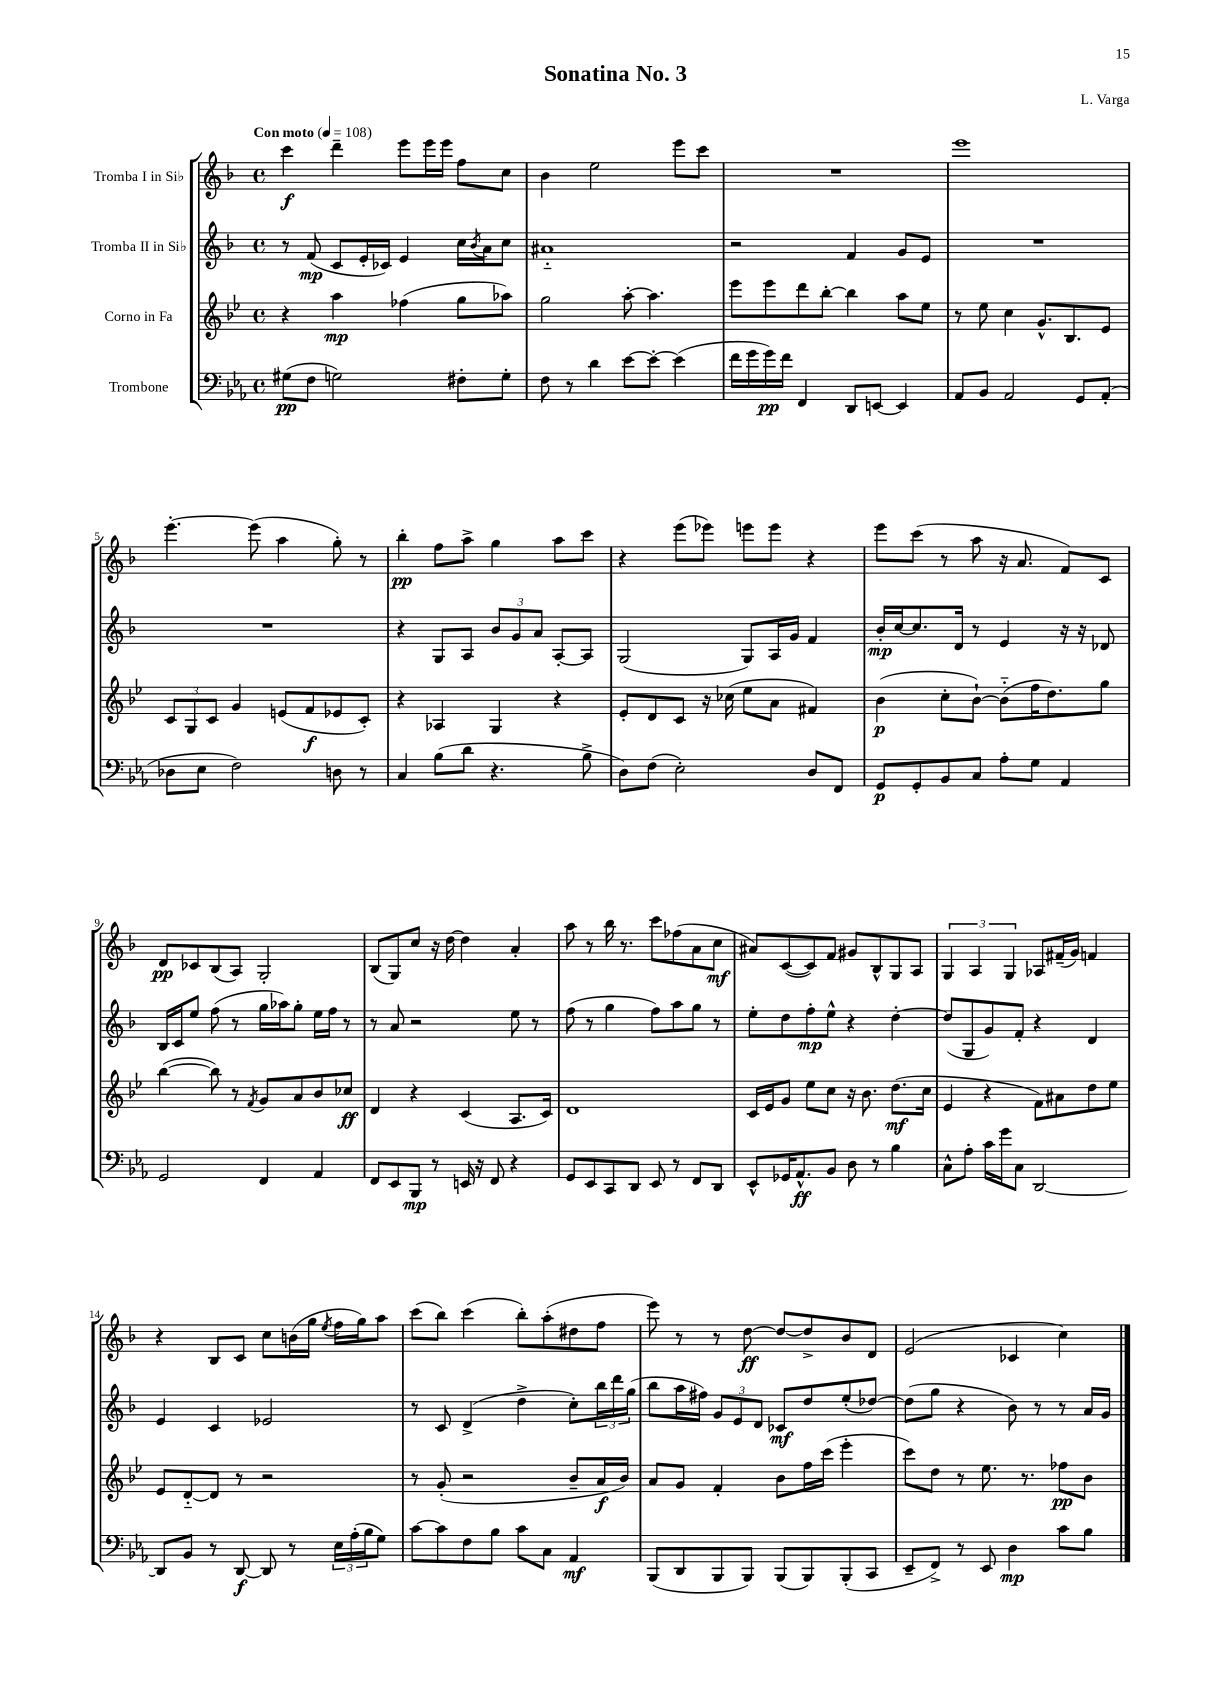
\header { title = "Sonatina No. 3" composer = "L. Varga" }
<<
\new StaffGroup <<
\new Staff = "s0" \with { instrumentName = "Tromba I in Sib" } {
    \clef treble \key f \major \defaultTimeSignature \time 4/4 \tempo "Con moto" 4 = 108
    c'''4\f d'''4-- e'''8 e'''16 e'''16 f''8 c''8 |
    bes'4 e''2 e'''8 c'''8 |
    R1 |
    e'''1 |
    e'''4.~-. e'''8( a''4 g''8-.) r8 |
    bes''4-.\pp f''8 a''8-> g''4 a''8 c'''8 |
    r4 e'''8( ees'''8) e'''8 e'''8 r4 |
    e'''8 c'''8( r8 a''8 r16 a'8. f'8) c'8 |
    d'8\pp ces'8 bes8( a8) g2-. |
    bes8( g8) c''8 r16 d''16~ d''4 a'4-. |
    a''8 r8 bes''16 r8. c'''8 fes''8( a'8 c''8\mf |
    ais'8) c'8~( c'8) f'8 gis'8 bes8-^ g8 a8 |
    \tuplet 3/2 { g4 a4 g4 } aes8 fis'16--( g'16) f'4 |
    r4 bes8 c'8 c''8 b'16( g''16 \acciaccatura { e''8 } f''16 g''16) a''8 |
    c'''8( bes''8) c'''4( bes''8-.) a''8-.( dis''8 f''8 |
    e'''8) r8 r8 d''8~\ff d''8~ d''8-> bes'8 d'8 |
    e'2( ces'4 c''4) \bar "|." |
}
\new Staff = "s1" \with { instrumentName = "Tromba II in Sib" } {
    \clef treble \key f \major \defaultTimeSignature \time 4/4
    r8 f'8\mp( c'8 e'16-. ces'16) e'4 c''16 \acciaccatura { bes'8 } a'16 c''8 |
    ais'1-_ |
    r2 f'4 g'8 e'8 |
    R1 |
    R1 |
    r4 g8 a8 \tuplet 3/2 { bes'8 g'8 a'8 } a8~-. a8 |
    g2( g8) a16 g'16 f'4 |
    bes'16-.\mp c''16~ c''8. d'16 r8 e'4 r16 r16 des'8 |
    bes16 c'16 e''8 f''8( r8 g''16 aes''16) g''8-. e''16 f''16 r8 |
    r8 a'8 r2 e''8 r8 |
    f''8( r8 g''4 f''8) a''8 g''8 r8 |
    e''8-. d''8 f''8-.\mp e''8-^ r4 d''4~-. |
    d''8( g8 g'8) f'8-. r4 d'4 |
    e'4 c'4 ees'2 |
    r8 c'8 d'4->( d''4-> c''8-.) \tuplet 3/2 { bes''16 d'''16 g''16( } |
    bes''8 a''16 fis''16) \tuplet 3/2 { g'8 e'8 d'8 } ces'8\mf d''8 e''8-.( des''8~) |
    des''8( g''8 r4 bes'8) r8 r8 a'16 g'16 \bar "|." |
}
\new Staff = "s2" \with { instrumentName = "Corno in Fa" } {
    \clef treble \key bes \major \defaultTimeSignature \time 4/4
    r4 a''4\mp fes''4( g''8 aes''8) |
    g''2 a''8~-. a''4. |
    ees'''8 ees'''8 d'''8 bes''8~-. bes''4 a''8 ees''8 |
    r8 ees''8 c''4 g'8.-^ bes8. ees'8 |
    \tuplet 3/2 { c'8 g8 c'8 } g'4 e'8( f'8\f ees'8 c'8-.) |
    r4 aes4 g4 r4 |
    ees'8-. d'8 c'8 r16 ces''16( ees''8 a'8 fis'4) |
    bes'4\p( c''8-. bes'8~-!) bes'8-_( f''16 d''8.) g''8 |
    bes''4~( bes''8) r8 \acciaccatura { f'8 } g'8 a'8 bes'8 ces''8\ff |
    d'4 r4 c'4( a8. c'16) |
    d'1 |
    c'16 ees'16 g'8 ees''8 c''8 r16 bes'8. d''8.\mf( c''16 |
    ees'4 r4 f'8) ais'8 d''8 ees''8 |
    ees'8 d'8~-_ d'8 r8 r2 |
    r8 g'8-.( r2 bes'8-- a'16\f bes'16) |
    a'8 g'8 f'4-. bes'8 f''16 c'''16( ees'''4-. |
    c'''8) d''8 r8 ees''8. r8. fes''8\pp bes'8 \bar "|." |
}
\new Staff = "s3" \with { instrumentName = "Trombone" } {
    \clef bass \key ees \major \defaultTimeSignature \time 4/4
    gis8\pp( f8 g2) fis8-. g8-. |
    f8 r8 d'4 ees'8~ ees'8~-. ees'4( |
    f'16 g'16 g'16\pp) f'16 f,4 d,8 e,8~ e,4 |
    aes,8 bes,8 aes,2 g,8 aes,8-.( |
    des8 ees8 f2) d8 r8 |
    c4 bes8( d'8 r4. bes8-> |
    d8) f8( ees2-.) d8 f,8 |
    g,8\p g,8-. bes,8 c8 aes8-. g8 aes,4 |
    g,2 f,4 aes,4 |
    f,8 ees,8 bes,,8\mp r8 e,16 r16 f,8 r4 |
    g,8 ees,8 c,8 d,8 ees,8 r8 f,8 d,8 |
    ees,8-^ ges,16 aes,8.-^\ff bes,8 d8 r8 bes4 |
    c8-^ aes8-. c'16 g'16 c8 d,2~ |
    d,8 bes,8 r8 d,8~\f d,8 r8 \tuplet 3/2 { ees16 aes16-.( bes16 } g8) |
    c'8~ c'8 f8 bes8 c'8 c8 aes,4\mf |
    bes,,8( d,8 bes,,8 bes,,8) bes,,8( bes,,8) bes,,8-.( c,8 |
    ees,8-- f,8->) r8 ees,8 d4\mp c'8 bes8 \bar "|." |
}
>>
>>
